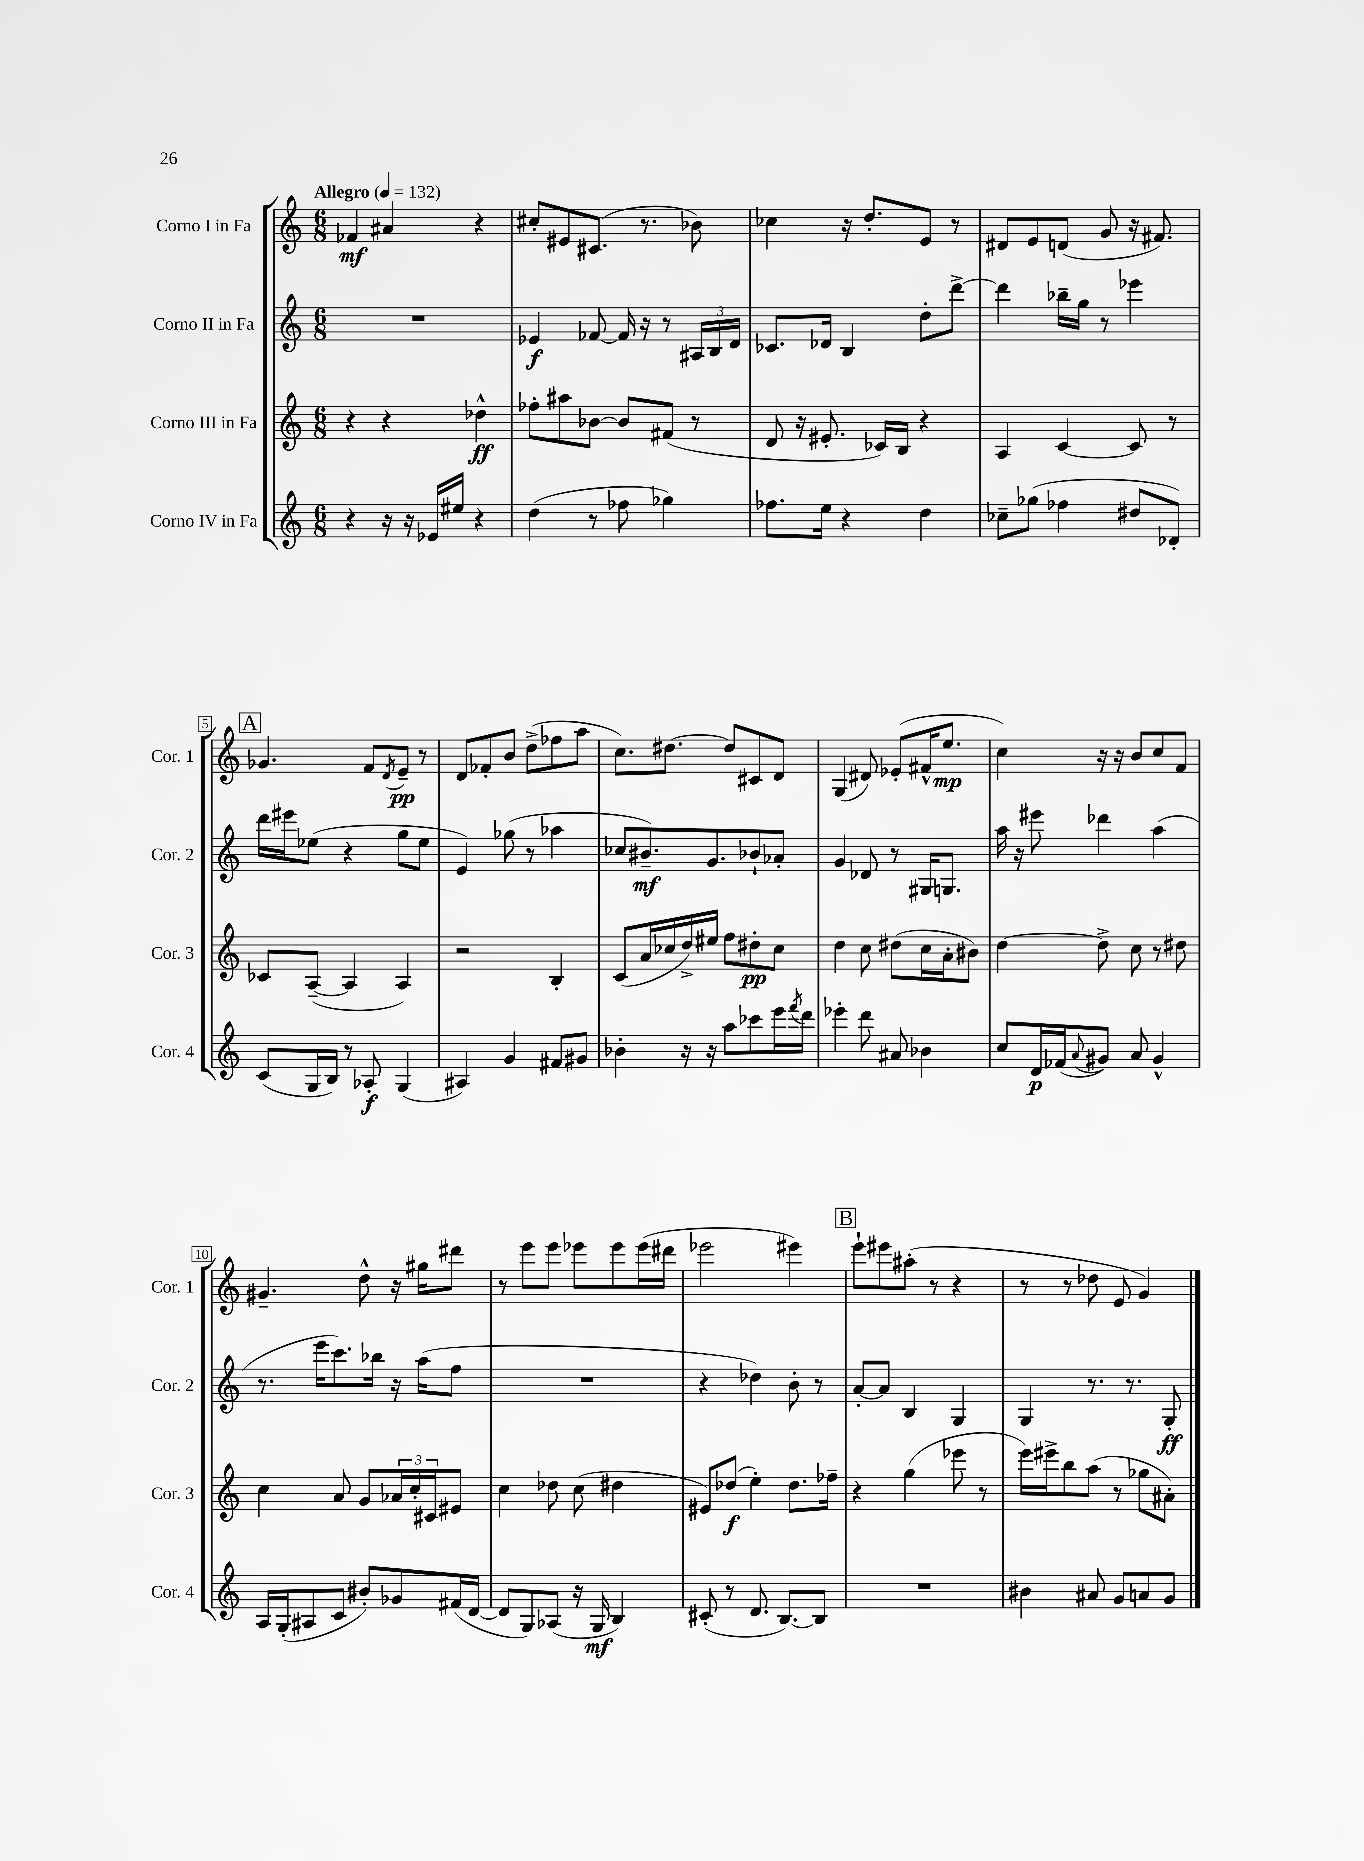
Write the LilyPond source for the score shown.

<<
\new StaffGroup <<
\new Staff = "s0" \with { instrumentName = "Corno I in Fa" shortInstrumentName = "Cor. 1" } {
    \clef treble \key c \major \numericTimeSignature \time 6/8 \tempo "Allegro" 4 = 132
    fes'4\mf ais'4 r4 |
    cis''8-. eis'8 cis'8.( r8. bes'8) |
    ces''4 r16 d''8.-. e'8 r8 |
    dis'8 e'8 d'8( g'8 r16 fis'8.) |
    \mark \markup { \box "A" } ges'4. f'8 \acciaccatura { d'8 } e'8--\pp r8 |
    d'8 fes'8-. b'8 d''8->( fes''8 a''8 |
    c''8.) dis''8.~ dis''8 cis'8 d'8 |
    g4( dis'8) ees'8-.( fis'16-^ e''8.\mp |
    c''4) r16 r16 b'8 c''8 f'8 |
    gis'4.-- d''8-^ r16 gis''16 dis'''8 |
    r8 e'''8 e'''8 ees'''8 ees'''8 ees'''16( dis'''16 |
    ees'''2 eis'''4) |
    \mark \markup { \box "B" } e'''8-! eis'''8 ais''8-.( r8 r4 |
    r8 r8 des''8 e'8 g'4) \bar "|." |
}
\new Staff = "s1" \with { instrumentName = "Corno II in Fa" shortInstrumentName = "Cor. 2" } {
    \clef treble \key c \major \numericTimeSignature \time 6/8
    R2. |
    ees'4\f fes'8~ fes'16 r16 r8 \tuplet 3/2 { ais16 b16 d'16 } |
    ces'8. des'16 b4 d''8-. d'''8~-> |
    d'''4 bes''16-- g''16 r8 ees'''4 |
    \mark \markup { \box "A" } d'''16 eis'''16 ees''8( r4 g''8 ees''8 |
    e'4) ges''8( r8 aes''4 |
    ces''8 bis'8.--\mf) g'8. bes'8-! aes'8-. |
    g'4 des'8 r8 gis16 g8. |
    a''16 r16 eis'''8 des'''4 a''4( |
    r8. e'''16 c'''8.) bes''16 r16 a''16( f''8 |
    R2. |
    r4 des''4) b'8-. r8 |
    \mark \markup { \box "B" } a'8~-. a'8 b4 g4 |
    g4 r8. r8. g8-.\ff \bar "|." |
}
\new Staff = "s2" \with { instrumentName = "Corno III in Fa" shortInstrumentName = "Cor. 3" } {
    \clef treble \key c \major \numericTimeSignature \time 6/8
    r4 r4 des''4-^\ff |
    fes''8-. ais''8 bes'8~ bes'8 fis'8( r8 |
    d'8 r16 eis'8.-. ces'16) b16 r4 |
    a4 c'4~ c'8 r8 |
    \mark \markup { \box "A" } ces'8 a8~--( a4 a4) |
    r2 b4-. |
    c'8( a'16 ces''16 d''16->) eis''16 f''8 dis''8-.\pp ces''8 |
    d''4 c''8 dis''8( c''16 a'16-. bis'8) |
    d''4~ d''8-> c''8 r8 dis''8 |
    c''4 a'8 g'8 \tuplet 3/2 { aes'16 c''16-. cis'16 } eis'8 |
    c''4 des''8 c''8( dis''4 |
    eis'8) des''8\f( e''4-.) des''8. fes''16-- |
    \mark \markup { \box "B" } r4 g''4( ees'''8 r8 |
    e'''16) eis'''16-> b''8 a''8( r8 ges''8 ais'8-.) \bar "|." |
}
\new Staff = "s3" \with { instrumentName = "Corno IV in Fa" shortInstrumentName = "Cor. 4" } {
    \clef treble \key c \major \numericTimeSignature \time 6/8
    r4 r16 r16 ees'16 eis''16 r4 |
    d''4( r8 fes''8 ges''4) |
    fes''8. e''16 r4 d''4 |
    ces''8-- ges''8( fes''4 dis''8 des'8-.) |
    \mark \markup { \box "A" } c'8( g16 b16) r8 aes8-.\f g4( |
    ais4) g'4 fis'8 gis'8 |
    bes'4-. r16 r16 a''8 ces'''8 e'''16 \acciaccatura { f'''8 } d'''16 |
    ees'''4-. d'''8 ais'8 bes'4 |
    c''8 d'16\p fes'16( \appoggiatura { a'8 } gis'8) a'8 gis'4-^ |
    a16 g16-.( ais8 c'8 bis'8-.) ges'8 fis'16( d'16~ |
    d'8 g8) aes8( r16 g16\mf b4) |
    cis'8-.( r8 d'8. b8.~) b8 |
    \mark \markup { \box "B" } R2. |
    bis'4 ais'8 g'8 a'8 g'8 \bar "|." |
}
>>
>>
\layout { \context { \Score \override BarNumber.stencil = #(make-stencil-boxer 0.1 0.3 ly:text-interface::print) } }
